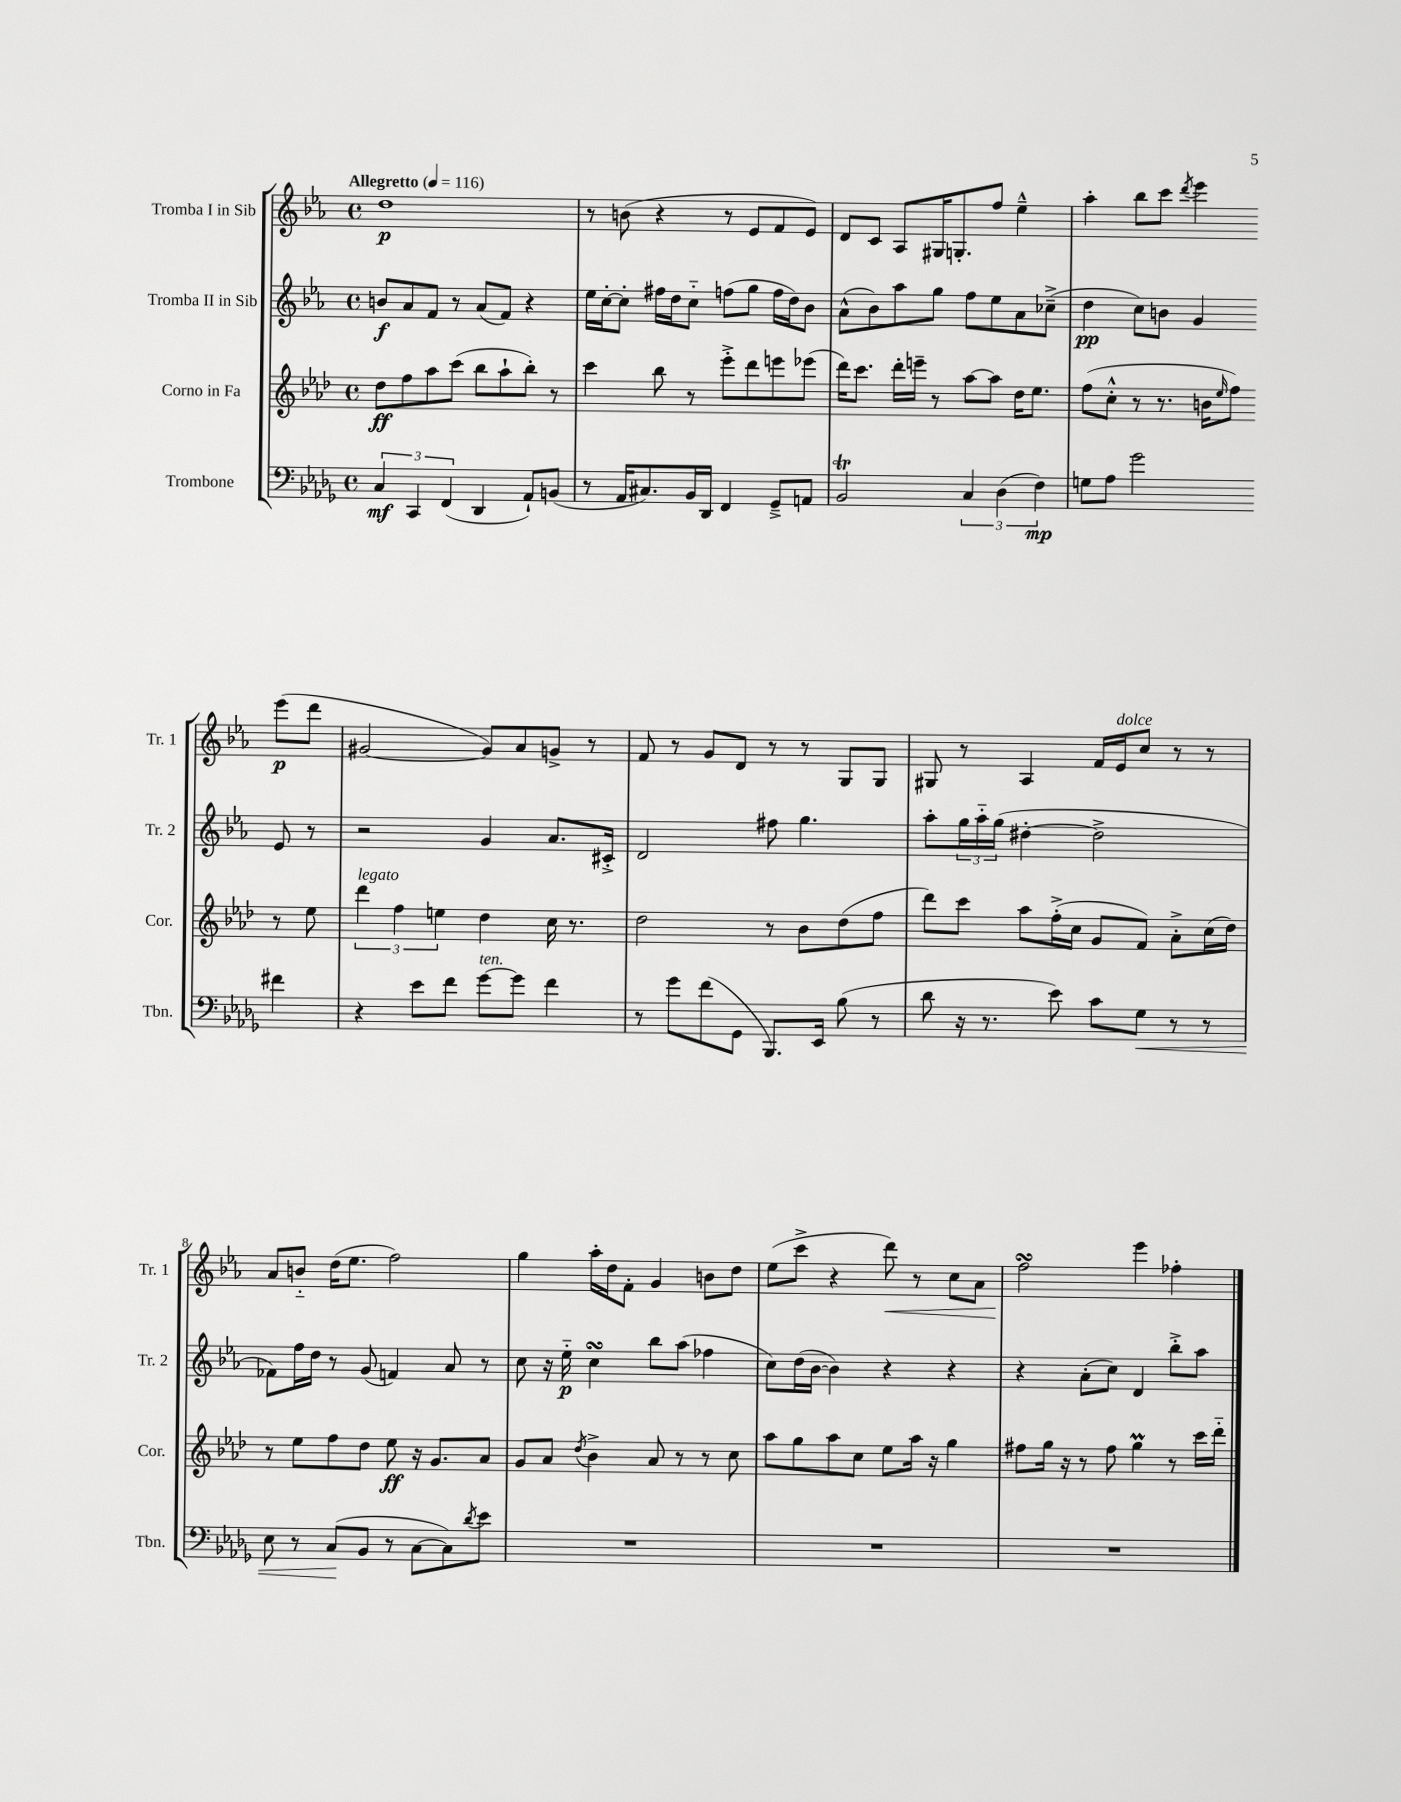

**kern	**dynam	**kern	**dynam	**kern	**dynam	**kern	**dynam
*part4	*part4	*part3	*part3	*part2	*part2	*part1	*part1
*staff4	*staff4	*staff3	*staff3	*staff2	*staff2	*staff1	*staff1
*I"Trombone	*	*I"Corno in Fa	*	*I"Tromba II in Sib	*	*I"Tromba I in Sib	*
*I'Tbn.	*	*I'Cor.	*	*I'Tr. 2	*	*I'Tr. 1	*
*clefF4	*	*clefG2	*	*clefG2	*	*clefG2	*
*k[b-e-a-d-g-]	*	*k[b-e-a-d-]	*	*k[b-e-a-]	*	*k[b-e-a-]	*
*M4/4	*	*M4/4	*	*M4/4	*	*M4/4	*
*met(c)	*	*met(c)	*	*met(c)	*	*met(c)	*
*MM116	*	*MM116	*	*MM116	*	*MM116	*
=1	=1	=1	=1	=1	=1	=1	=1
!	!	!	!	!	!	!LO:TX:a:B:t=Allegretto	!
6C/	mf	8dd-\L	ff	8bn/L	f	1dd	p
.	.	8ff\	.	8a-/	.	.	.
6CC/	.	.	.	.	.	.	.
.	.	8aa-\	.	8f/J	.	.	.
(6FF/	.	.	.	.	.	.	.
.	.	(8ccc\J	.	8r	.	.	.
4DD-/	.	8bb-\L	.	(8a-/L	.	.	.
.	.	8aa-`\	.	8f/J)	.	.	.
8AA-`/L)	.	8bb-'\J)	.	4r	.	.	.
(8BBn/J	.	8r	.	.	.	.	.
=2	=2	=2	=2	=2	=2	=2	=2
8r	.	4ccc\	.	16ee-\LL	.	8r	.
.	.	.	.	[16cc'\J	.	.	.
16AA-/KL	.	.	.	8cc'\J]	.	(8bn\	.
8.C#X/)	.	.	.	.	.	.	.
.	.	8bb-\	.	16ff#X\LL	.	4r	.
.	.	.	.	16dd\J	.	.	.
16BB-/L	.	8r	.	8cc\J	.	.	.
16DD-/JJ	.	.	.	.	.	.	.
4FF/	.	8eee-'^\L	.	(8ffn\L	.	8r	.
.	.	8ddd-\	.	8gg\J	.	8e-/L	.
8GG-~^/L	.	8eeen\	.	16ff\LL	.	8f/	.
.	.	.	.	16dd\J)	.	.	.
8AAn/J	.	(8eee-X\J	.	8b-\J	.	8e-/J)	.
=3	=3	=3	=3	=3	=3	=3	=3
2BB-T/	.	16ddd-\KL)	.	(8a-^^\L	.	8d/L	.
.	.	8.ccc\J	.	.	.	.	.
.	.	.	.	8b-\)	.	8c/J	.
.	.	16ddd-'\LL	.	8aa-\	.	8A-/L	.
.	.	16eeen~\JJ	.	.	.	.	.
.	.	8r	.	8gg\J	.	16G#X/K	.
.	.	.	.	.	.	8.Gn'/	.
6C/	.	[8aa-\L	.	8ff\L	.	.	.
.	.	8aa-\J]	.	8ee-\	.	8ff/J	.
(6D-\	.	.	.	.	.	.	.
.	.	16dd-\KL	.	8a-\	.	4ee-~^^\	.
.	.	8.ee-\J	.	.	.	.	.
6F\)	mp	.	.	.	.	.	.
.	.	.	.	(8cc-X~^\J	.	.	.
=4	=4	=4	=4	=4	=4	=4	=4
8Gn\L	.	(8ff\L	.	4dd\	pp	4aa-'\	.
8A-\J	.	8cc'^^\J	.	.	.	.	.
2g-\	.	8r	.	8cc\L)	.	8bb-\L	.
.	.	8.r	.	8bn\J	.	8ccc\J	.
.	.	.	.	.	.	8qddd/	.
.	.	.	.	4g/	.	4eee-\	.
.	.	16bn\KL	.	.	.	.	.
.	.	16qqee-/	.	.	.	.	.
.	.	8ff\J)	.	.	.	.	.
4f#X\	.	8r	.	8e-/	.	(8eee-\L	p
.	.	8ee-\	.	8r	.	8ddd\J	.
!!LO:LB:g=z
=5	=5	=5	=5	=5	=5	=5	=5
!	!	!LO:TX:a:i:t=legato	!	!	!	!	!
4r	.	6ddd-\	.	2r	.	[2g#X/	.
.	.	6ff\	.	.	.	.	.
8e-\L	.	.	.	.	.	.	.
.	.	6een\	.	.	.	.	.
8f\J	.	.	.	.	.	.	.
!LO:TX:a:i:t=ten.	!	!	!	!	!	!	!
[8g-\L	.	4dd-\	.	4g/	.	8g#/L])	.
8g-\J]	.	.	.	.	.	8a-/	.
4f\	.	16cc\	.	8.a-/L	.	8gn^/J	.
.	.	8.r	.	.	.	.	.
.	.	.	.	.	.	8r	.
.	.	.	.	16c#X'^/Jk	.	.	.
=6	=6	=6	=6	=6	=6	=6	=6
8r	.	2dd-\	.	2d/	.	8f/	.
8g-\L	.	.	.	.	.	8r	.
(8f\	.	.	.	.	.	8g/L	.
8GG-\J	.	.	.	.	.	8d/J	.
8.BBB-/L)	.	8r	.	8ff#X\	.	8r	.
.	.	8b-\L	.	4.gg\	.	8r	.
16EE-/Jk	.	.	.	.	.	.	.
(8B-\	.	(8dd-\	.	.	.	8G/L	.
8r	.	8ff\J	.	.	.	8G/J	.
=7	=7	=7	=7	=7	=7	=7	=7
8d-\	.	8ddd-\L)	.	8aa-'\L	.	8G#X/	.
16r	.	8ccc\J	.	24gg\L	.	8r	.
.	.	.	.	24aa-\	.	.	.
8.r	.	.	.	.	.	.	.
.	.	.	.	(24gg\JJ	.	.	.
.	.	8aa-\L	.	[4dd#X'\	.	4A-/	.
8e-\)	.	(16ff'^\L	.	.	.	.	.
.	.	16cc\JJ	.	.	.	.	.
8c\L	.	8g/L	.	2dd#^\]	.	16f/LL	.
!	!	!	!	!	!	!LO:TX:a:i:t=dolce	!
.	.	.	.	.	.	16e-/J	.
!	!LO:HP:b	!	!	!	!	!	!
8G-\J	<	8f/J)	.	.	.	8cc/J	.
8r	.	8a-'^\L	.	.	.	8r	.
8r	.	(16cc\L	.	.	.	8r	.
.	.	16dd-\JJ)	.	.	.	.	.
!!LO:LB:g=z
=8	=8	=8	=8	=8	=8	=8	=8
8E-\	.	8r	.	8f-X\L)	.	8a-/L	.
8r	.	8ee-\L	.	16ff\L	.	8bn/J	.
.	.	.	.	16dd\JJ	.	.	.
(8C/L	.	8ff\	.	8r	.	(16dd\KL	.
.	.	.	.	.	.	8.ee-\J	.
8BB-/J	[	8dd-\J	.	(8g/	.	.	.
8r	.	8ee-\	ff	4fn/)	.	2ff\)	.
[8C\L	.	16r	.	.	.	.	.
.	.	8.g/L	.	.	.	.	.
8C\])	.	.	.	8a-/	.	.	.
8qd-/	.	.	.	.	.	.	.
8e-\J	.	8a-/J	.	8r	.	.	.
=9	=9	=9	=9	=9	=9	=9	=9
1r	.	8g/L	.	8cc\	.	4gg\	.
.	.	8a-/J	.	16r	.	.	.
.	.	.	.	16ee-\	p	.	.
.	.	8qdd-/	.	.	.	.	.
.	.	4b-^\	.	4ccsSSS\	.	16aa-'\LL	.
.	.	.	.	.	.	16dd\J	.
.	.	.	.	.	.	8f'\J	.
.	.	8a-/	.	8bb-\L	.	4g/	.
.	.	8r	.	(8aa-\J	.	.	.
.	.	8r	.	4ff-X\	.	8bn\L	.
.	.	8cc\	.	.	.	8dd\J	.
=10	=10	=10	=10	=10	=10	=10	=10
1r	.	8aa-\L	.	8cc\L)	.	(8ee-\L	.
.	.	8gg\	.	(16dd\L	.	8ccc^\J	.
.	.	.	.	[16b-\JJ	.	.	.
.	.	8aa-\	.	4b-\])	.	4r	.
.	.	8cc\J	.	.	.	.	.
!	!	!	!	!	!	!	!LO:HP:b
.	.	8ee-\L	.	4r	.	8ddd\)	<
.	.	16aa-\Jk	.	.	.	8r	.
.	.	16r	.	.	.	.	.
.	.	4gg\	.	4r	.	8cc\L	.
.	.	.	.	.	.	8a-\J	.
=11	=11	=11	=11	=11	=11	=11	=11
1r	.	8ff#X\L	.	4r	.	2ffsSSS\	.
.	.	16gg\Jk	.	.	.	.	.
.	.	16r	.	.	.	.	.
.	.	8r	.	(8a-'\L	.	.	.
.	.	8ff#\	.	8cc\J)	.	.	.
.	.	4ggm\	.	4d/	.	4eee-\	[
.	.	8r	.	8bb-'^\L	.	4ff-X'\	.
.	.	16ccc\LL	.	8aa-\J	.	.	.
.	.	16ddd-\JJ	.	.	.	.	.
==	==	==	==	==	==	==	==
*-	*-	*-	*-	*-	*-	*-	*-
